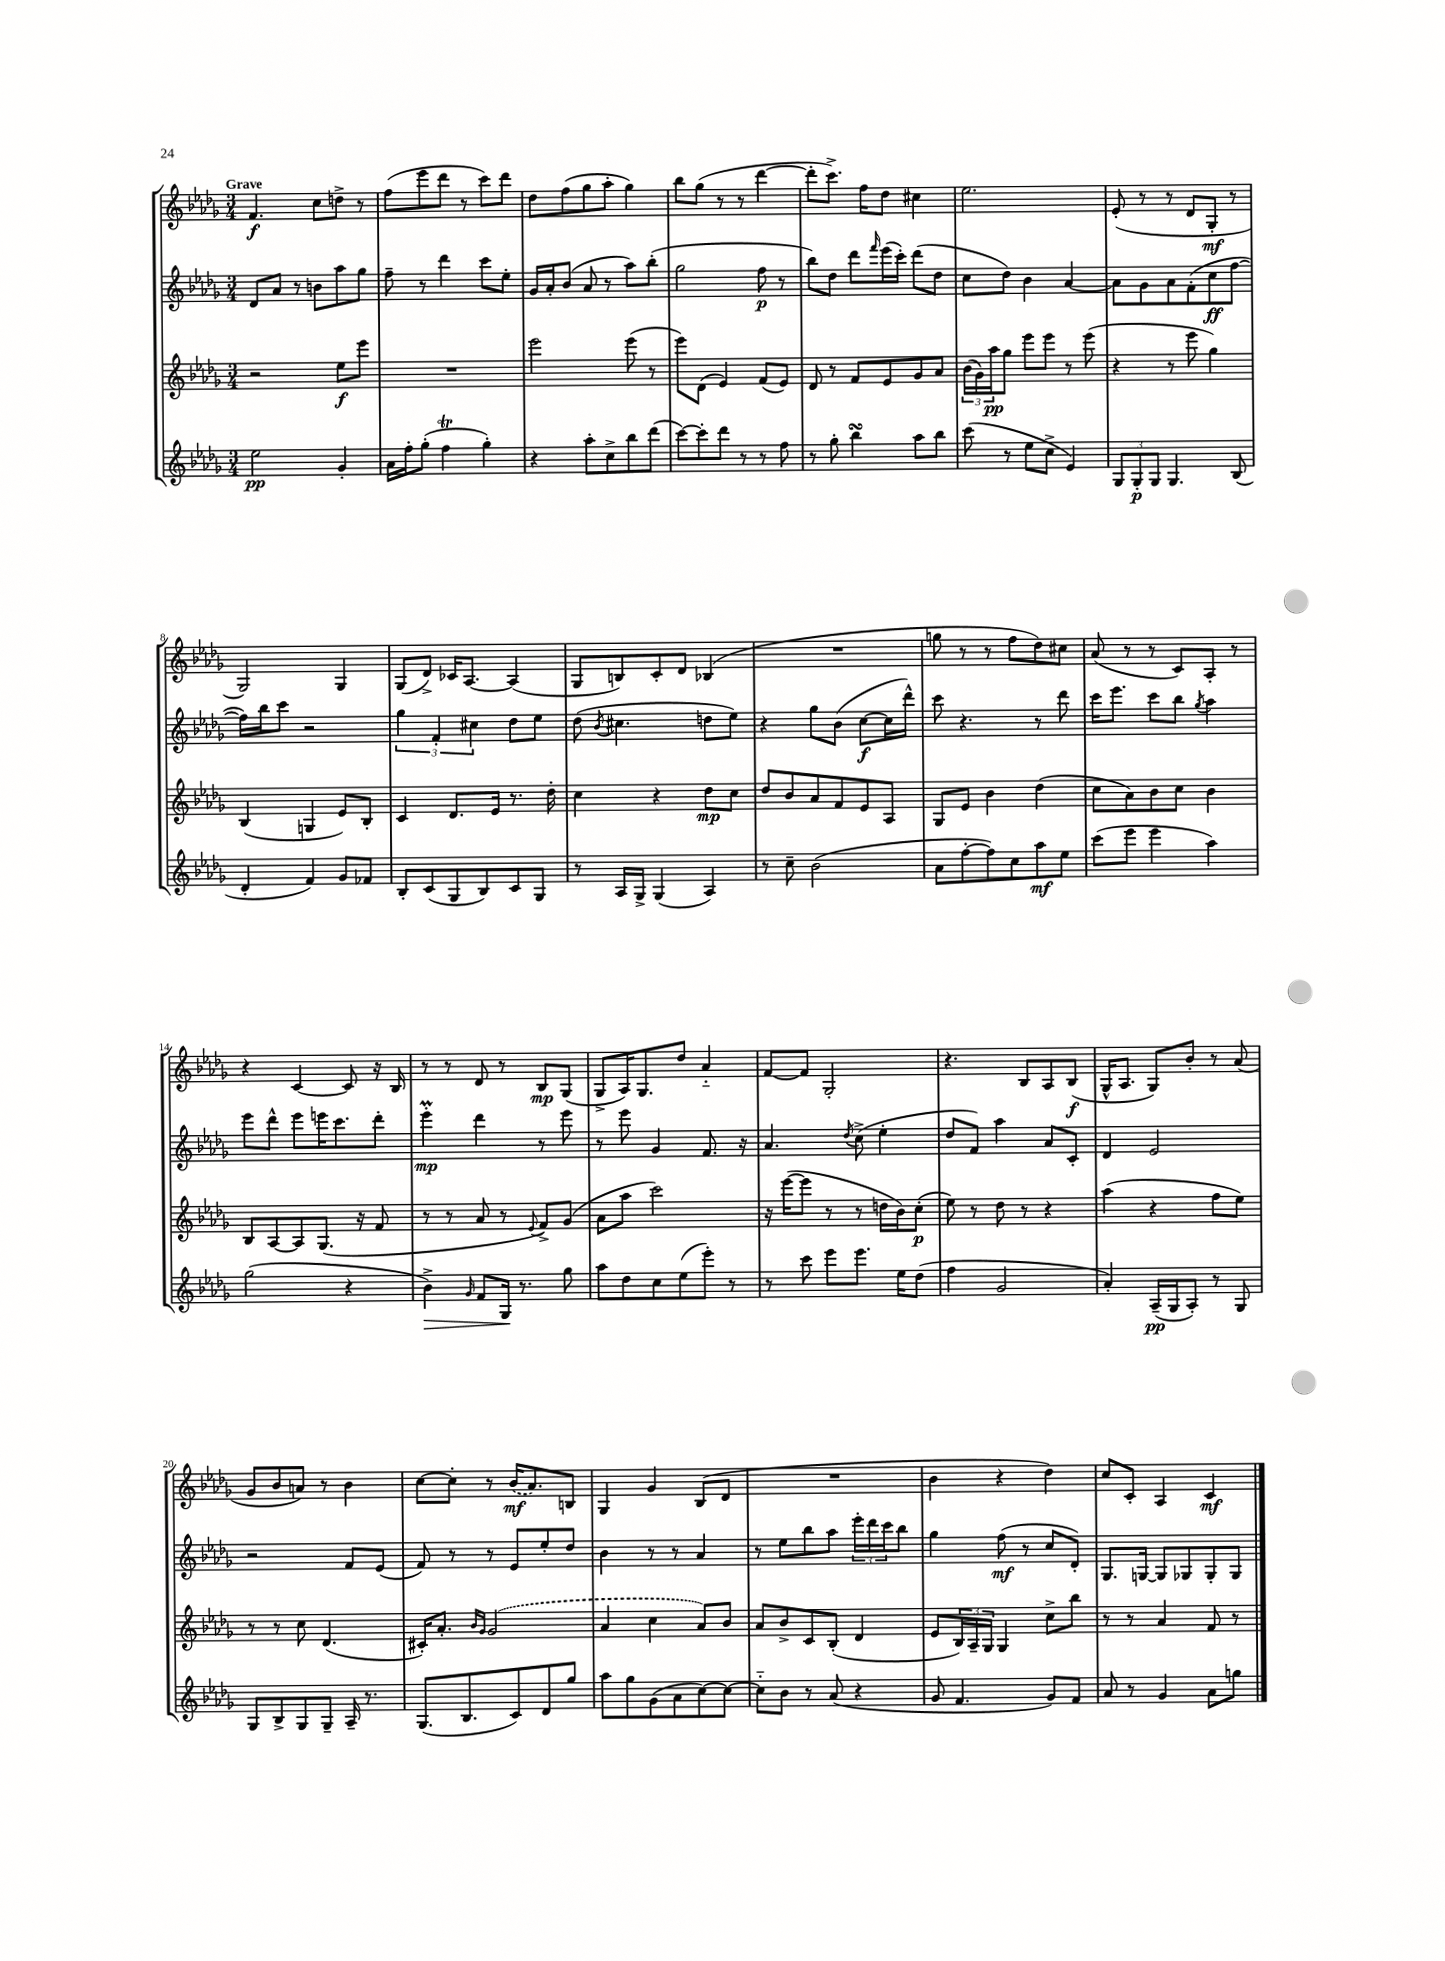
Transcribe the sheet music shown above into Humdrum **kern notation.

**kern	**dynam	**kern	**dynam	**kern	**dynam	**kern	**dynam
*part4	*part4	*part3	*part3	*part2	*part2	*part1	*part1
*staff4	*staff4	*staff3	*staff3	*staff2	*staff2	*staff1	*staff1
*clefG2	*	*clefG2	*	*clefG2	*	*clefG2	*
*k[b-e-a-d-g-]	*	*k[b-e-a-d-g-]	*	*k[b-e-a-d-g-]	*	*k[b-e-a-d-g-]	*
*M3/4	*	*M3/4	*	*M3/4	*	*M3/4	*
=1	=1	=1	=1	=1	=1	=1	=1
!	!	!	!	!	!	!LO:TX:a:B:t=Grave	!
2ee-\	pp	2r	.	8d-/L	.	4.f/	f
.	.	.	.	8a-/J	.	.	.
.	.	.	.	8r	.	.	.
.	.	.	.	8bn\L	.	8cc\L	.
4g-'/	.	8ee-\L	f	8aa-\	.	8ddn^\J	.
.	.	8eee-\J	.	8gg-\J	.	8r	.
=2	=2	=2	=2	=2	=2	=2	=2
16a-\LL	.	2.r	.	8ff~\	.	(8ff\L	.
16ff'\J	.	.	.	.	.	.	.
(8gg-'\J	.	.	.	8r	.	8eee-\	.
4fft\	.	.	.	4ddd-\	.	8ddd-\J	.
.	.	.	.	.	.	8r	.
4gg-'\)	.	.	.	8ccc\L	.	8ccc\L)	.
.	.	.	.	8ee-'\J	.	8ddd-\J	.
=3	=3	=3	=3	=3	=3	=3	=3
4r	.	2eee-\	.	16g-/LL	.	8dd-\L	.
.	.	.	.	16a-'/J	.	.	.
.	.	.	.	(8b-/J	.	(8ff\	.
8aa-'\L	.	.	.	8a-/	.	8gg-\	.
8cc^\	.	.	.	8r	.	8aa-'\J	.
8bb-\	.	(8eee-\	.	8aa-\L)	.	4gg-\)	.
(8ddd-\J	.	8r	.	(8bb-'\J	.	.	.
=4	=4	=4	=4	=4	=4	=4	=4
[8ccc\L)	.	8eee-\L)	.	2gg-\	.	8bb-\L	.
8ccc'\]	.	(8d-\J	.	.	.	(8gg-\J	.
8ddd-\J	.	4e-/)	.	.	.	8r	.
8r	.	.	.	.	.	8r	.
8r	.	(8f/L	.	8ff\	p	[4ddd-\	.
8ff\	.	8e-/J)	.	8r	.	.	.
=5	=5	=5	=5	=5	=5	=5	=5
8r	.	8d-/	.	8bb-\L)	.	8ddd-'\L]	.
8gg-'\	.	8r	.	8dd-\J	.	8.ccc^\J)	.
4bb-sSSS\	.	8f/L	.	8ddd-\L	.	.	.
.	.	.	.	.	.	16ff\KL	.
.	.	.	.	16qqfff/	.	.	.
.	.	8e-/	.	(16eee-\L	.	8dd-\J	.
.	.	.	.	16ccc'\JJ)	.	.	.
8aa-\L	.	8g-/	.	(8ddd-\L	.	4cc#X\	.
8bb-\J	.	8a-/J	.	8dd-\J	.	.	.
=6	=6	=6	=6	=6	=6	=6	=6
(8ccc\	.	(24b-\LL	.	8cc\L	.	2.ee-\	.
.	.	24g-\)	.	.	.	.	.
.	.	24aa-\J	pp	.	.	.	.
8r	.	8gg-\J	.	8dd-\J)	.	.	.
8ee-\L	.	8eee-\L	.	4b-\	.	.	.
8cc^\J	.	8eee-\J	.	.	.	.	.
4e-/)	.	8r	.	[4a-/	.	.	.
.	.	(8eee-\	.	.	.	.	.
=7	=7	=7	=7	=7	=7	=7	=7
12G-/L	.	4r	.	8a-\L]	.	(8e-'/	.
12G-'/	p	.	.	.	.	.	.
.	.	.	.	8g-\	.	8r	.
12G-/J	.	.	.	.	.	.	.
4.G-/	.	8r	.	8a-\	.	8r	.
.	.	8eee-\	.	(8f'\	.	8d-/L	.
.	.	4gg-\)	.	8cc\	ff	8G-'/J	mf
(8B-/	.	.	.	[8ff\J	.	8r	.
!!LO:LB:g=z
=8	=8	=8	=8	=8	=8	=8	=8
4d-'/	.	(4B-/	.	16ff\LL])	.	2G-/)	.
.	.	.	.	16bb-\J	.	.	.
.	.	.	.	8ccc\J	.	.	.
4f/)	.	4Gn/	.	2r	.	.	.
8g-/L	.	8e-/L)	.	.	.	4G-/	.
8f-X/J	.	8B-'/J	.	.	.	.	.
=9	=9	=9	=9	=9	=9	=9	=9
8B-'/L	.	4c/	.	6gg-\	.	(8G-/L	.
(8c/	.	.	.	.	.	8d-^/J)	.
.	.	.	.	6f'/	.	.	.
8G-/	.	8.d-/L	.	.	.	16c-X/KL	.
.	.	.	.	.	.	[8.A-/J	.
.	.	.	.	6cc#X\	.	.	.
8B-/)	.	.	.	.	.	.	.
.	.	16e-/Jk	.	.	.	.	.
8c/	.	8.r	.	8dd-\L	.	(4A-/]	.
8G-/J	.	.	.	8ee-\J	.	.	.
.	.	16dd-'\	.	.	.	.	.
=10	=10	=10	=10	=10	=10	=10	=10
8r	.	4cc\	.	(8dd-\	.	8G-/L	.
.	.	.	.	8qb-/	.	.	.
16A-/LL	.	.	.	4.cc#X\	.	8Bn/)	.
16G-^/JJ	.	.	.	.	.	.	.
(4G-/	.	4r	.	.	.	8c'/	.
.	.	.	.	.	.	8d-/J	.
4A-/)	.	8dd-\L	mp	8ddn\L	.	(4B-X/	.
.	.	8cc\J	.	8ee-\J)	.	.	.
=11	=11	=11	=11	=11	=11	=11	=11
8r	.	8dd-/L	.	4r	.	2.r	.
8cc~\	.	8b-/	.	.	.	.	.
(2b-\	.	8a-/	.	8gg-\L	.	.	.
.	.	8f/	.	(8b-\J	.	.	.
.	.	8e-/	.	[8cc\L	f	.	.
.	.	8A-/J	.	16cc\L]	.	.	.
.	.	.	.	16ddd-^^\JJ)	.	.	.
=12	=12	=12	=12	=12	=12	=12	=12
8a-\L	.	8G-/L	.	8ccc\	.	8ggn\	.
[8ff'\	.	8e-/J	.	4.r	.	8r	.
8ff\])	.	4b-\	.	.	.	8r	.
8cc\	.	.	.	.	.	8ff\L	.
8aa-\	mf	(4dd-\	.	8r	.	8dd-\)	.
8ee-\J	.	.	.	8ddd-\	.	8cc#X\J	.
=13	=13	=13	=13	=13	=13	=13	=13
(8ccc\L	.	8cc\L	.	16ccc\KL	.	(8a-/	.
.	.	.	.	8.eee-\J	.	.	.
8eee-\J	.	8a-\)	.	.	.	8r	.
4eee-\	.	8b-\	.	8ccc\L	.	8r	.
.	.	8cc\J	.	8bb-\J	.	8c/L)	.
.	.	.	.	8qgg-/	.	.	.
4aa-\)	.	4b-\	.	4aa-\	.	8A-'/J	.
.	.	.	.	.	.	8r	.
!!LO:LB:g=z
=14	=14	=14	=14	=14	=14	=14	=14
(2gg-\	.	8B-/L	.	8eee-\L	.	4r	.
.	.	[8A-/	.	8ddd-^^\J	.	.	.
.	.	8A-/]	.	8eee-\L	.	[4c/	.
.	.	(8.G-/J	.	16eeen\K	.	.	.
.	.	.	.	8.ccc\	.	.	.
4r	.	.	.	.	.	8c/]	.
.	.	16r	.	.	.	.	.
.	.	8f/	.	8ddd-'\J	.	16r	.
.	.	.	.	.	.	16B-/	.
=15	=15	=15	=15	=15	=15	=15	=15
!	!LO:HP:b	!	!	!	!	!	!
4b-^\)	>	8r	.	4eee-M'\	mp	8r	.
.	.	8r	.	.	.	8r	.
16qqg-/	.	.	.	.	.	.	.
8f/L	.	8a-/	.	4ddd-\	.	8d-/	.
16G-/Jk	.	8r	.	.	.	8r	.
8.r	]	.	.	.	.	.	.
.	.	8qqe-/	.	.	.	.	.
.	.	8f^/L)	.	8r	.	8B-/L	mp
8gg-\	.	(8g-/J	.	8eee-\	.	(8G-/J	.
=16	=16	=16	=16	=16	=16	=16	=16
8aa-\L	.	8a-\L	.	8r	.	8G-^/L	.
8dd-\	.	8aa-\J	.	8eee-\	.	16A-/K)	.
.	.	.	.	.	.	8.G-/	.
8cc\	.	2ccc\)	.	4g-/	.	.	.
(8ee-\	.	.	.	.	.	8dd-/J	.
8eee-'\J)	.	.	.	8.f/	.	4a-/	.
8r	.	.	.	.	.	.	.
.	.	.	.	16r	.	.	.
=17	=17	=17	=17	=17	=17	=17	=17
8r	.	16r	.	4.a-/	.	[8f/L	.
.	.	([16eee-\KL	.	.	.	.	.
8ccc\	.	8eee-\J]	.	.	.	8f/J]	.
8eee-\L	.	8r	.	.	.	2G-'/	.
.	.	.	.	8qdd-/	.	.	.
8.eee-\J	.	8r	.	(8cc^\	.	.	.
.	.	16ddn\LL	.	4ee-'\	.	.	.
16ee-\KL	.	16b-\J)	.	.	.	.	.
(8dd-\J	.	(8cc'\J	p	.	.	.	.
=18	=18	=18	=18	=18	=18	=18	=18
4ff\	.	8ee-\)	.	8dd-/L	.	4.r	.
.	.	8r	.	8f/J)	.	.	.
2g-/	.	8dd-\	.	4aa-\	.	.	.
.	.	8r	.	.	.	8B-/L	.
.	.	4r	.	8a-/L	.	8A-/	.
.	.	.	.	8c'/J	.	(8B-/J	f
=19	=19	=19	=19	=19	=19	=19	=19
4a-'/)	.	(4aa-\	.	4d-/	.	16G-^^/KL	.
.	.	.	.	.	.	8.A-/J	.
(16A-~/LL	pp	4r	.	2e-/	.	8G-/L)	.
16G-/J	.	.	.	.	.	.	.
8A-'/J)	.	.	.	.	.	8b-'/J	.
8r	.	8ff\L	.	.	.	8r	.
8G-/	.	8ee-\J)	.	.	.	(8a-/	.
!!LO:LB:g=z
=20	=20	=20	=20	=20	=20	=20	=20
8G-/L	.	8r	.	2r	.	8g-/L	.
8B-^/	.	8r	.	.	.	8b-/	.
8G-/	.	8cc\	.	.	.	8an/J)	.
8G-~/J	.	(4.d-/	.	.	.	8r	.
16A-~/	.	.	.	8f/L	.	4b-\	.
8.r	.	.	.	.	.	.	.
.	.	.	.	(8e-/J	.	.	.
=21	=21	=21	=21	=21	=21	=21	=21
(8.G-/L	.	16c#X'/KL)	.	8f/)	.	[8cc\L	.
.	.	8.a-'/J	.	.	.	.	.
.	.	.	.	8r	.	8cc'\J]	.
8.B-/	.	.	.	.	.	.	.
.	.	16qqb-/LL	.	.	.	.	.
.	.	16qqg-/JJ	.	.	.	.	.
.	.	(2g-/	.	8r	.	8r	.
8c/)	.	.	.	8e-/L	.	(16b-/KL	mf
.	.	.	.	.	.	8.a-/)	.
8d-/	.	.	.	8ee-'/	.	.	.
8gg-/J	.	.	.	8dd-/J	.	8Bn/J	.
=22	=22	=22	=22	=22	=22	=22	=22
8aa-\L	.	4a-/	.	4b-\	.	4G-/	.
8gg-\	.	.	.	.	.	.	.
(8g-\	.	4cc\	.	8r	.	4g-/	.
8a-\	.	.	.	8r	.	.	.
[8cc\)	.	8a-/L)	.	4a-/	.	(8B-/L	.
8cc\J_	.	8b-/J	.	.	.	8d-/J	.
=23	=23	=23	=23	=23	=23	=23	=23
8cc\L]	.	8a-/L	.	8r	.	2.r	.
8b-\J	.	8b-^/	.	8ee-\L	.	.	.
8r	.	8c/	.	8bb-\	.	.	.
(8a-/	.	(8B-'/J	.	8aa-\J	.	.	.
4r	.	4d-/	.	24eee-'\LL	.	.	.
.	.	.	.	24ddd-\	.	.	.
.	.	.	.	24ccc\J	.	.	.
.	.	.	.	8bb-\J	.	.	.
=24	=24	=24	=24	=24	=24	=24	=24
8g-/	.	8e-/L	.	4gg-\	.	4b-\	.
4.f/	.	24B-/L)	.	.	.	.	.
.	.	24A-~/	.	.	.	.	.
.	.	24G-/JJ	.	.	.	.	.
.	.	4G-/	.	(8ff\	mf	4r	.
.	.	.	.	8r	.	.	.
8g-/L)	.	8cc^\L	.	8cc/L	.	4dd-\)	.
8f/J	.	8bb-\J	.	8d-'/J)	.	.	.
=25	=25	=25	=25	=25	=25	=25	=25
8a-/	.	8r	.	8.G-/L	.	8cc/L	.
8r	.	8r	.	.	.	8c'/J	.
.	.	.	.	[16Gn/Jk	.	.	.
4g-/	.	4a-/	.	8G/L]	.	4A-/	.
.	.	.	.	8G-X/	.	.	.
8a-\L	.	8f/	.	8G-'/	.	4c/	mf
8ggn\J	.	8r	.	8G-/J	.	.	.
==	==	==	==	==	==	==	==
*-	*-	*-	*-	*-	*-	*-	*-
